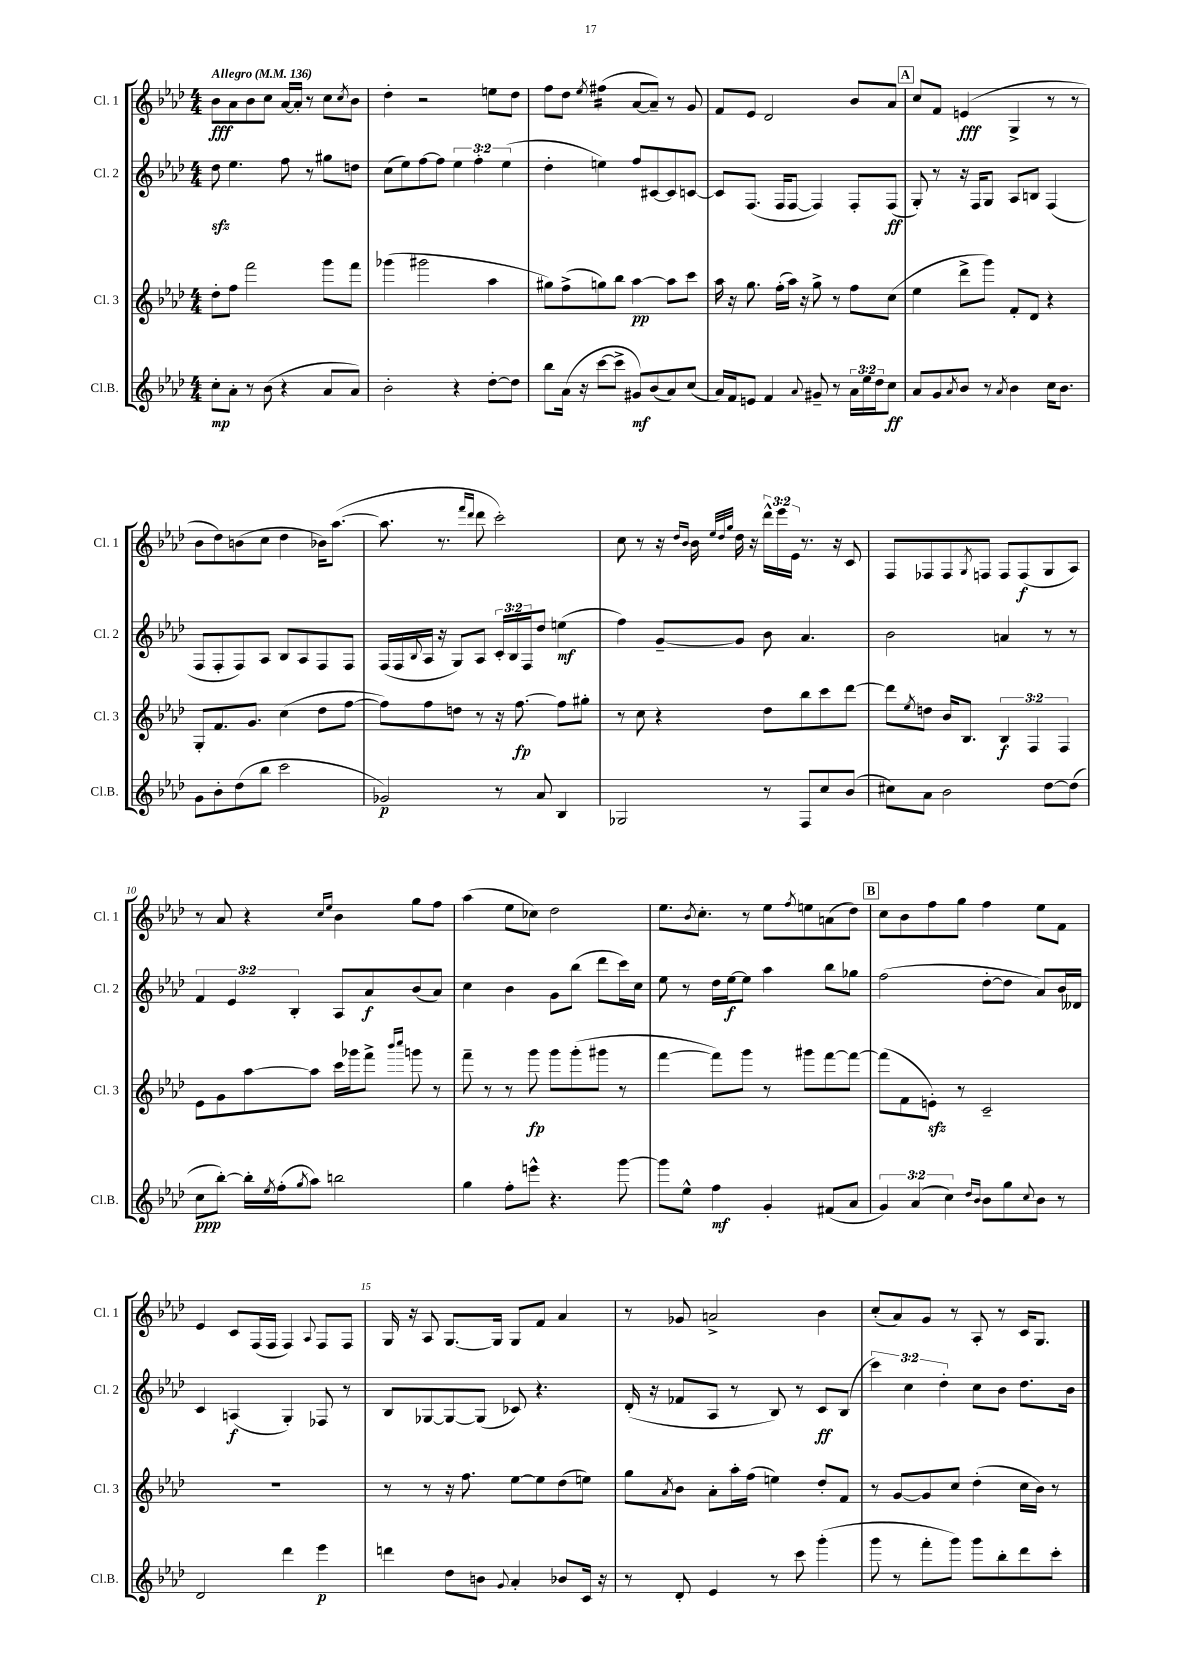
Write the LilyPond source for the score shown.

<<
\new StaffGroup <<
\new Staff = "s0" \with { instrumentName = "Cl. 1" shortInstrumentName = "Cl. 1" } {
    \clef treble \key aes \major \numericTimeSignature \time 4/4 \override Staff.TupletNumber.text = #tuplet-number::calc-fraction-text \tempo "Allegro" 4 = 136
    bes'8\fff aes'8 bes'8 c''8 aes'16~ aes'16-. r8 c''8 \acciaccatura { c''8 } bes'8 |
    des''4-. r2 e''8 des''8 |
    f''8 des''8 \acciaccatura { ees''8 } fis''4:16( aes'8~ aes'8--) r8 g'8 |
    f'8 ees'8 des'2 bes'8 aes'8 |
    \mark \markup { \box "A" } c''8 f'8 e'4\fff( g4-> r8 r8 |
    bes'8 des''8) b'8( c''8 des''4 bes'16) aes''8.~( |
    aes''8. r8. \grace { f'''16 des'''16 } des'''8 c'''2-.) |
    c''8 r8 r16 \grace { des''16 bes'16 } bes'16 \grace { ees''32 des''32 g''32 } des''16 r16 \tuplet 3/2 { des'''16-^ ees'''16 ees'16 } r8. r16 c'8 |
    f8 fes8 fes8 \acciaccatura { g8 } f8 f8 f8\f( g8 aes8) |
    r8 aes'8 r4 \grace { c''16 ees''16 } bes'4 g''8 f''8 |
    aes''4( ees''8 ces''8) des''2 |
    ees''8. \acciaccatura { bes'8 } c''8.-. r8 ees''8 \acciaccatura { f''8 } e''8 a'8( des''8) |
    \mark \markup { \box "B" } c''8 bes'8 f''8 g''8 f''4 ees''8 f'8 |
    ees'4 c'8 f16( f16 f4) \appoggiatura { aes8 } f8 f8 |
    g16 r16 aes8 g8.~ g16 g8 f'8 aes'4 |
    r8 ges'8 a'2-> bes'4 |
    c''8-.( aes'8) g'8 r8 aes8-. r8 c'16 g8. \bar "|." |
}
\new Staff = "s1" \with { instrumentName = "Cl. 2" shortInstrumentName = "Cl. 2" } {
    \clef treble \key aes \major \numericTimeSignature \time 4/4 \override Staff.TupletNumber.text = #tuplet-number::calc-fraction-text
    des''8\sfz ees''4. f''8 r8 gis''8 d''8 |
    c''8( ees''8) f''8~ f''8 \tuplet 3/2 { ees''4 f''4-. ees''4( } |
    des''4-. e''4) f''8 cis'8~ cis'8 c'8~ |
    c'8 f8.( f16 f8~ f4) f8-. f8\ff( |
    \mark \markup { \box "A" } g8-.) r8 r16 f16 g8 aes8 b8 f4( |
    f8 f8-. f8) aes8 bes8 aes8 f8 f8 |
    f16( f16 \appoggiatura { bes8 } aes16 r16 g8) aes8 \tuplet 3/2 { c'16-. bes16 f16 } des''8 e''4\mf( |
    f''4) g'8~-- g'8 bes'8 aes'4. |
    bes'2 a'4 r8 r8 |
    \tuplet 3/2 { f'4 ees'4 bes4-. } aes8 aes'8\f bes'8( aes'8) |
    c''4 bes'4 g'8 bes''8( des'''8 c'''16) c''16 |
    ees''8 r8 des''16 ees''16~\f ees''8 aes''4 bes''8 ges''8 |
    \mark \markup { \box "B" } f''2( des''8~-. des''8 aes'8) bes'16 deses'16 |
    c'4 a4\f( g4-.) fes8 r8 |
    bes8 ges8~ ges8~ ges8( ces'8) r4. |
    des'16-.( r16 fes'8 aes8 r8 bes8) r8 c'8\ff bes8( |
    \tuplet 3/2 { c'''4) c''4 des''4-. } c''8 bes'8 des''8. bes'16 \bar "|." |
}
\new Staff = "s2" \with { instrumentName = "Cl. 3" shortInstrumentName = "Cl. 3" } {
    \clef treble \key aes \major \numericTimeSignature \time 4/4 \override Staff.TupletNumber.text = #tuplet-number::calc-fraction-text
    des''8-. f''8 f'''2 g'''8 f'''8 |
    ges'''4( gis'''2 aes''4 |
    gis''8) f''8->( g''8) bes''8 aes''4~\pp aes''8 c'''8 |
    aes''16 r16 g''8. f''16-.( aes''16) r16 g''8-> r8 f''8 c''8( |
    \mark \markup { \box "A" } ees''4 des'''8-> g'''8) f'8-. des'8 r4 |
    g8-. f'8. g'8. c''4( des''8 f''8~ |
    f''8) f''8 d''8 r8 r16 f''8.~\fp f''8 gis''8-. |
    r8 c''8 r4 des''8 bes''8 c'''8 des'''8~ |
    des'''8 \acciaccatura { ees''8 } d''8 bes'16 bes8. \tuplet 3/2 { bes4\f f4 f4 } |
    ees'8 g'8 aes''8~ aes''8 c'''16 ges'''16 f'''8-> \grace { bes'''16 c''''16 } g'''8 r8 |
    f'''8-- r8 r8 g'''8\fp g'''8 g'''8-.( gis'''8 r8 |
    f'''4~ f'''8) g'''8 r8 gis'''8 f'''8~ f'''8~ |
    \mark \markup { \box "B" } f'''8( f'8 e'8-.\sfz) r8 c'2-- |
    R1 |
    r8 r8 r16 f''8. ees''8~ ees''8 des''8( e''8) |
    g''8 \acciaccatura { aes'8 } bes'8 aes'8-. aes''16-. f''16( e''4) des''8-. f'8 |
    r8 g'8~ g'8 c''8 des''4-.( c''16 bes'16) r8 \bar "|." |
}
\new Staff = "s3" \with { instrumentName = "Cl.B." shortInstrumentName = "Cl.B." } {
    \clef treble \key aes \major \numericTimeSignature \time 4/4 \override Staff.TupletNumber.text = #tuplet-number::calc-fraction-text
    c''8-.\mp aes'8-. r8 bes'8( r4 aes'8 aes'8) |
    bes'2-. r4 des''8~-. des''8 |
    bes''8 aes'16( r16 c'''8~ c'''8-> gis'8\mf) bes'8( aes'8) c''8( |
    aes'16) f'16 e'8 f'4 \appoggiatura { aes'8 } gis'8-- r8 \tuplet 3/2 { aes'16 ees''16 des''16 } c''8\ff |
    \mark \markup { \box "A" } aes'8 g'8 \acciaccatura { aes'8 } bes'8 r8 \acciaccatura { aes'8 } bes'4 c''16 bes'8. |
    g'8 bes'8-. des''8( bes''8 c'''2 |
    ges'2\p) r8 aes'8 bes4 |
    ges2 r8 f8 c''8 bes'8( |
    cis''8) aes'8 bes'2 des''8~ des''8( |
    c''8\ppp bes''8~-.) bes''16-. \acciaccatura { ees''8 } f''16-.( \acciaccatura { g''8 } aes''8) b''2 |
    g''4 f''8-. e'''8-^ r4. g'''8~ |
    g'''8 ees''8-^ f''4\mf g'4-. fis'8( aes'8 |
    \mark \markup { \box "B" } \tuplet 3/2 { g'4) aes'4( c''4) } \grace { des''16 bes'16 } bes'8 g''8 \appoggiatura { c''8 } bes'8 r8 |
    des'2 des'''4 ees'''4\p |
    d'''4 des''8 b'8 \appoggiatura { g'8 } aes'4-. bes'8 c'16 r16 |
    r8 des'8-. ees'4 r8 c'''8 g'''4-.( |
    g'''8 r8 f'''8-. g'''8) g'''8 bes''8-. des'''8 c'''8-. \bar "|." |
}
>>
>>
\layout { \context { \Score \override BarNumber.break-visibility = ##(#f #t #t) barNumberVisibility = #(every-nth-bar-number-visible 5) } }
